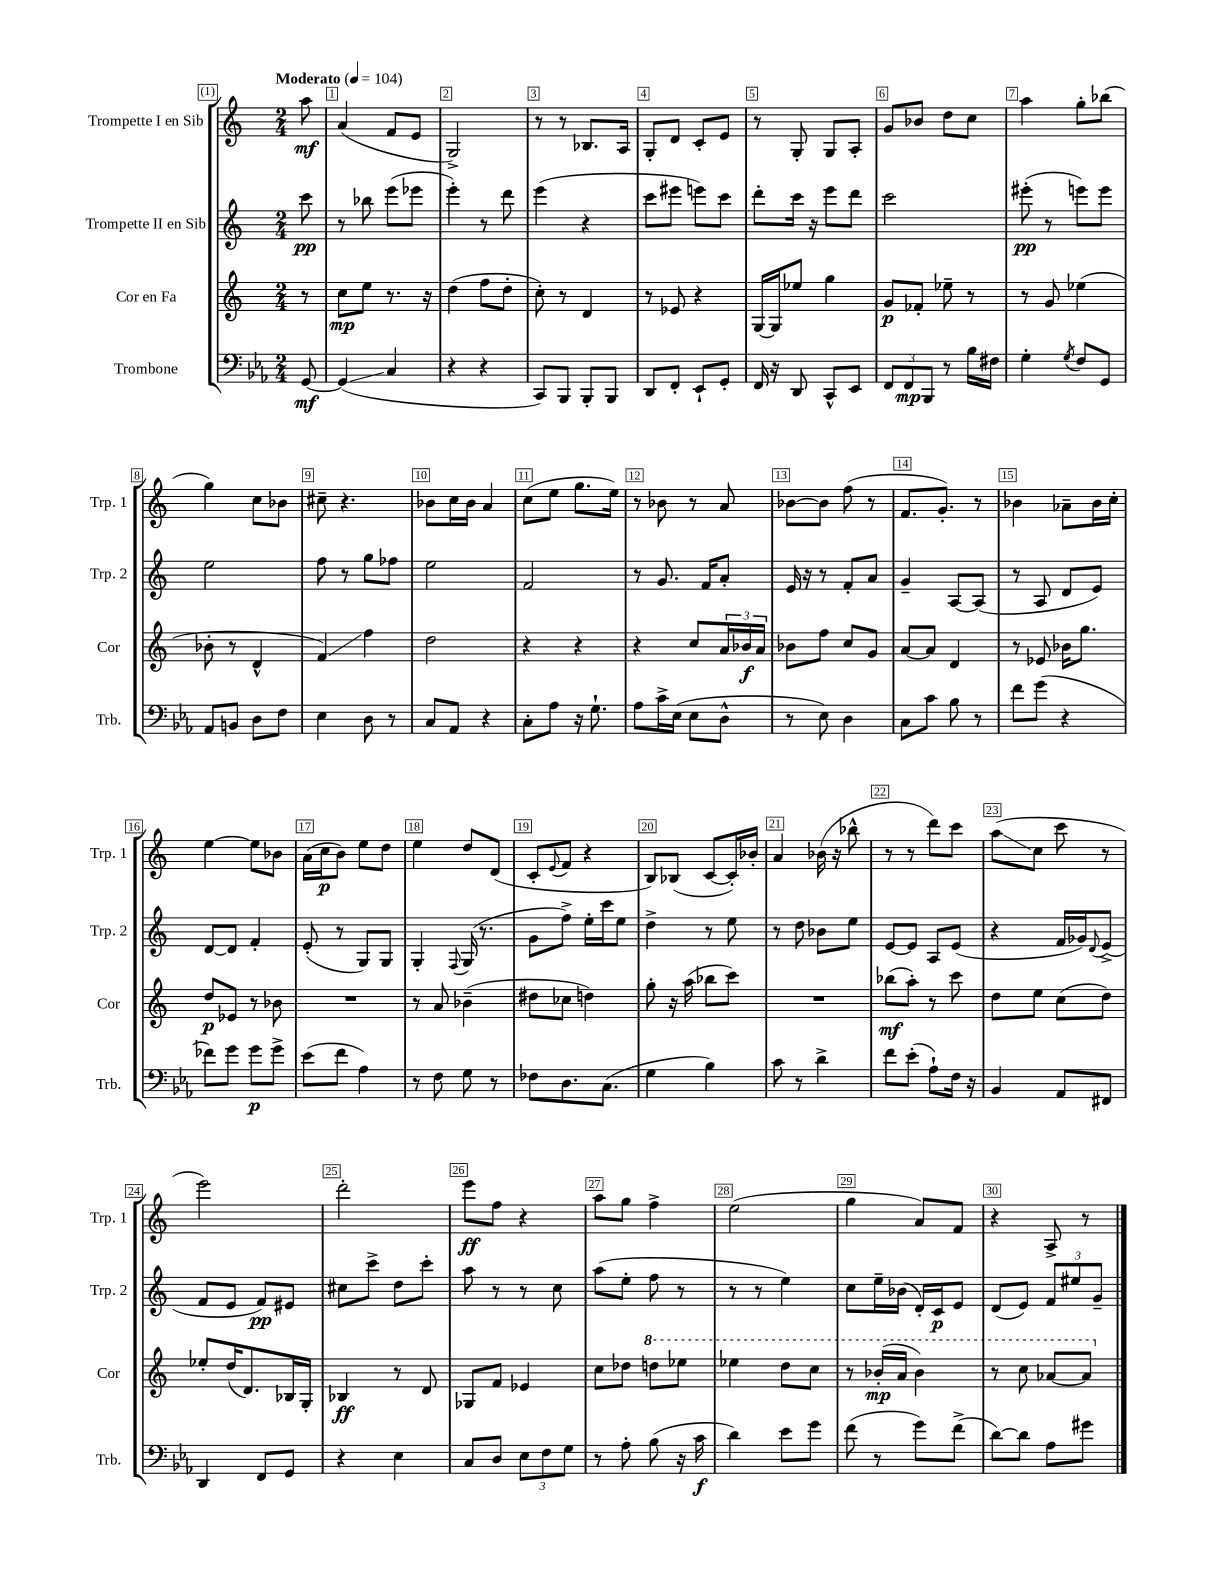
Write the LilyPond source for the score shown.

<<
\new StaffGroup <<
\new Staff = "s0" \with { instrumentName = "Trompette I en Sib" shortInstrumentName = "Trp. 1" } {
    \clef treble \key c \major \numericTimeSignature \time 2/4 \partial 8 \tempo "Moderato" 4 = 104
    a''8\mf |
    a'4( f'8 e'8 |
    g2->) |
    r8 r8 bes8. a16 |
    g8-. d'8 c'8-. e'8 |
    r8 g8-. g8 a8-. |
    g'8 bes'8 d''8 c''8 |
    a''4 g''8-. bes''8( |
    g''4) c''8 bes'8 |
    cis''8-- r4. |
    bes'8 c''16 bes'16 a'4 |
    c''8( e''8 g''8. e''16) |
    r8 bes'8 r8 a'8 |
    bes'8~ bes'8 f''8( r8 |
    f'8. g'8.-.) r8 |
    bes'4 aes'8-- bes'16 c''16-. |
    e''4~ e''8 bes'8 |
    a'16( c''16\p b'8) e''8 d''8 |
    e''4 d''8 d'8( |
    c'8-. \appoggiatura { e'8 } f'8 r4 |
    b8) bes8( c'8~ c'16-.) bes'16-. |
    a'4 bes'16( r16 bes''8-^ |
    r8 r8 d'''8) c'''8 |
    a''8\glissando( c''8 c'''8 r8 |
    e'''2) |
    d'''2-. |
    e'''8\ff f''8 r4 |
    a''8 g''8 f''4-> |
    e''2( |
    g''4 a'8) f'8 |
    r4 a8-> r8 \bar "|." |
}
\new Staff = "s1" \with { instrumentName = "Trompette II en Sib" shortInstrumentName = "Trp. 2" } {
    \clef treble \key c \major \numericTimeSignature \time 2/4 \partial 8
    c'''8\pp |
    r8 bes''8 e'''8( ees'''8 |
    e'''4-.) r8 d'''8 |
    e'''4( r4 |
    c'''8 eis'''8 e'''8) c'''8 |
    d'''8-. c'''16 r16 e'''8 d'''8 |
    c'''2 |
    eis'''8-.\pp( r8 e'''8) e'''8 |
    e''2 |
    f''8 r8 g''8 fes''8 |
    e''2 |
    f'2 |
    r8 g'8. f'16 a'8-. |
    e'16 r16 r8 f'8-. a'8 |
    g'4-- a8~ a8( |
    r8 a8 d'8 e'8) |
    d'8~ d'8 f'4-. |
    e'8-.( r8 g8) g8 |
    g4-. \appoggiatura { f8 } g16( r8. |
    g'8 f''8->) e''16-. c'''16 e''8 |
    d''4-> r8 e''8 |
    r8 d''8 bes'8 e''8 |
    e'8~ e'8 a8 e'8( |
    r4 f'16 ges'16) \appoggiatura { d'8 } e'8->( |
    f'8 e'8 f'8\pp) eis'8 |
    cis''8 c'''8-> d''8 c'''8-. |
    a''8 r8 r8 c''8 |
    a''8( e''8-. f''8 r8 |
    r8 r8 e''4) |
    c''8 e''16-- bes'16( d'16-.) c'16\p e'8 |
    d'8( e'8) \tuplet 3/2 { f'8 eis''8 g'8-- } \bar "|." |
}
\new Staff = "s2" \with { instrumentName = "Cor en Fa" shortInstrumentName = "Cor" } {
    \clef treble \key c \major \numericTimeSignature \time 2/4 \partial 8
    r8 |
    c''8\mp e''8 r8. r16 |
    d''4( f''8 d''8-. |
    c''8-.) r8 d'4 |
    r8 ees'8 r4 |
    g16~ g16 ees''8 g''4 |
    g'8\p fes'8-. ees''8-- r8 |
    r8 g'8 ees''4( |
    bes'8-. r8 d'4-^ |
    f'4\glissando) f''4 |
    d''2 |
    r4 r4 |
    r4 c''8 \tuplet 3/2 { a'16 bes'16\f a'16 } |
    bes'8 f''8 c''8 g'8 |
    a'8~ a'8 d'4 |
    r8 ees'8 bes'16 g''8. |
    d''8\p ees'8 r8 bes'8 |
    R2 |
    r8 a'8 bes'4--( |
    dis''8 ces''8 d''4) |
    g''8-. r16 a''16( bes''8 c'''8) |
    R2 |
    bes''8\mf( a''8-.) r8 c'''8 |
    d''8 e''8 c''8( d''8) |
    ees''8-. d''16( d'8.) bes16 g16-. |
    bes4\ff r8 d'8 |
    ges8 f'8 ees'4 |
    c''8 des''8 \ottava #1 d'''!8 ees'''8 |
    ees'''4 d'''8 c'''8 |
    r8 bes''16-.\mp( a''16 bes''4) |
    r8 c'''8 aes''8~ aes''8 \ottava #0 \bar "|." |
}
\new Staff = "s3" \with { instrumentName = "Trombone" shortInstrumentName = "Trb." } {
    \clef bass \key ees \major \numericTimeSignature \time 2/4 \partial 8
    g,8~\mf |
    g,4\glissando( c4 |
    r4 r4 |
    c,8) bes,,8 bes,,8-. bes,,8 |
    d,8 f,8-. ees,8-! g,8-. |
    f,16 r16 d,8 c,8-^ ees,8 |
    \tuplet 3/2 { f,8 f,8\mp bes,,8 } r8 bes16 fis16 |
    g4-. \acciaccatura { g8 } f8 g,8 |
    aes,8 b,8 d8 f8 |
    ees4 d8 r8 |
    c8 aes,8 r4 |
    c8-. aes8 r16 g8.-! |
    aes8 c'16-> ees16( ees8 d8-^ |
    r8 ees8) d4 |
    c8 c'8 bes8 r8 |
    f'8 g'8( r4 |
    fes'8) g'8 g'8\p g'8-> |
    ees'8( f'8 aes4) |
    r8 f8 g8 r8 |
    fes8 d8. c8.( |
    g4 bes4) |
    c'8 r8 d'4-> |
    f'8 ees'8-.( aes8-!) f16 r16 |
    bes,4 aes,8 fis,8 |
    d,4 f,8 g,8 |
    r4 ees4 |
    c8 d8 \tuplet 3/2 { ees8 f8 g8 } |
    r8 aes8-. bes8( r16 c'16\f |
    d'4) ees'8 g'8 |
    f'8( r8 g'8) f'8->( |
    d'8~) d'8 aes8 gis'8 \bar "|." |
}
>>
>>
\layout { \context { \Score \override BarNumber.break-visibility = ##(#f #t #t) barNumberVisibility = #all-bar-numbers-visible \override BarNumber.stencil = #(make-stencil-boxer 0.1 0.3 ly:text-interface::print) } }
